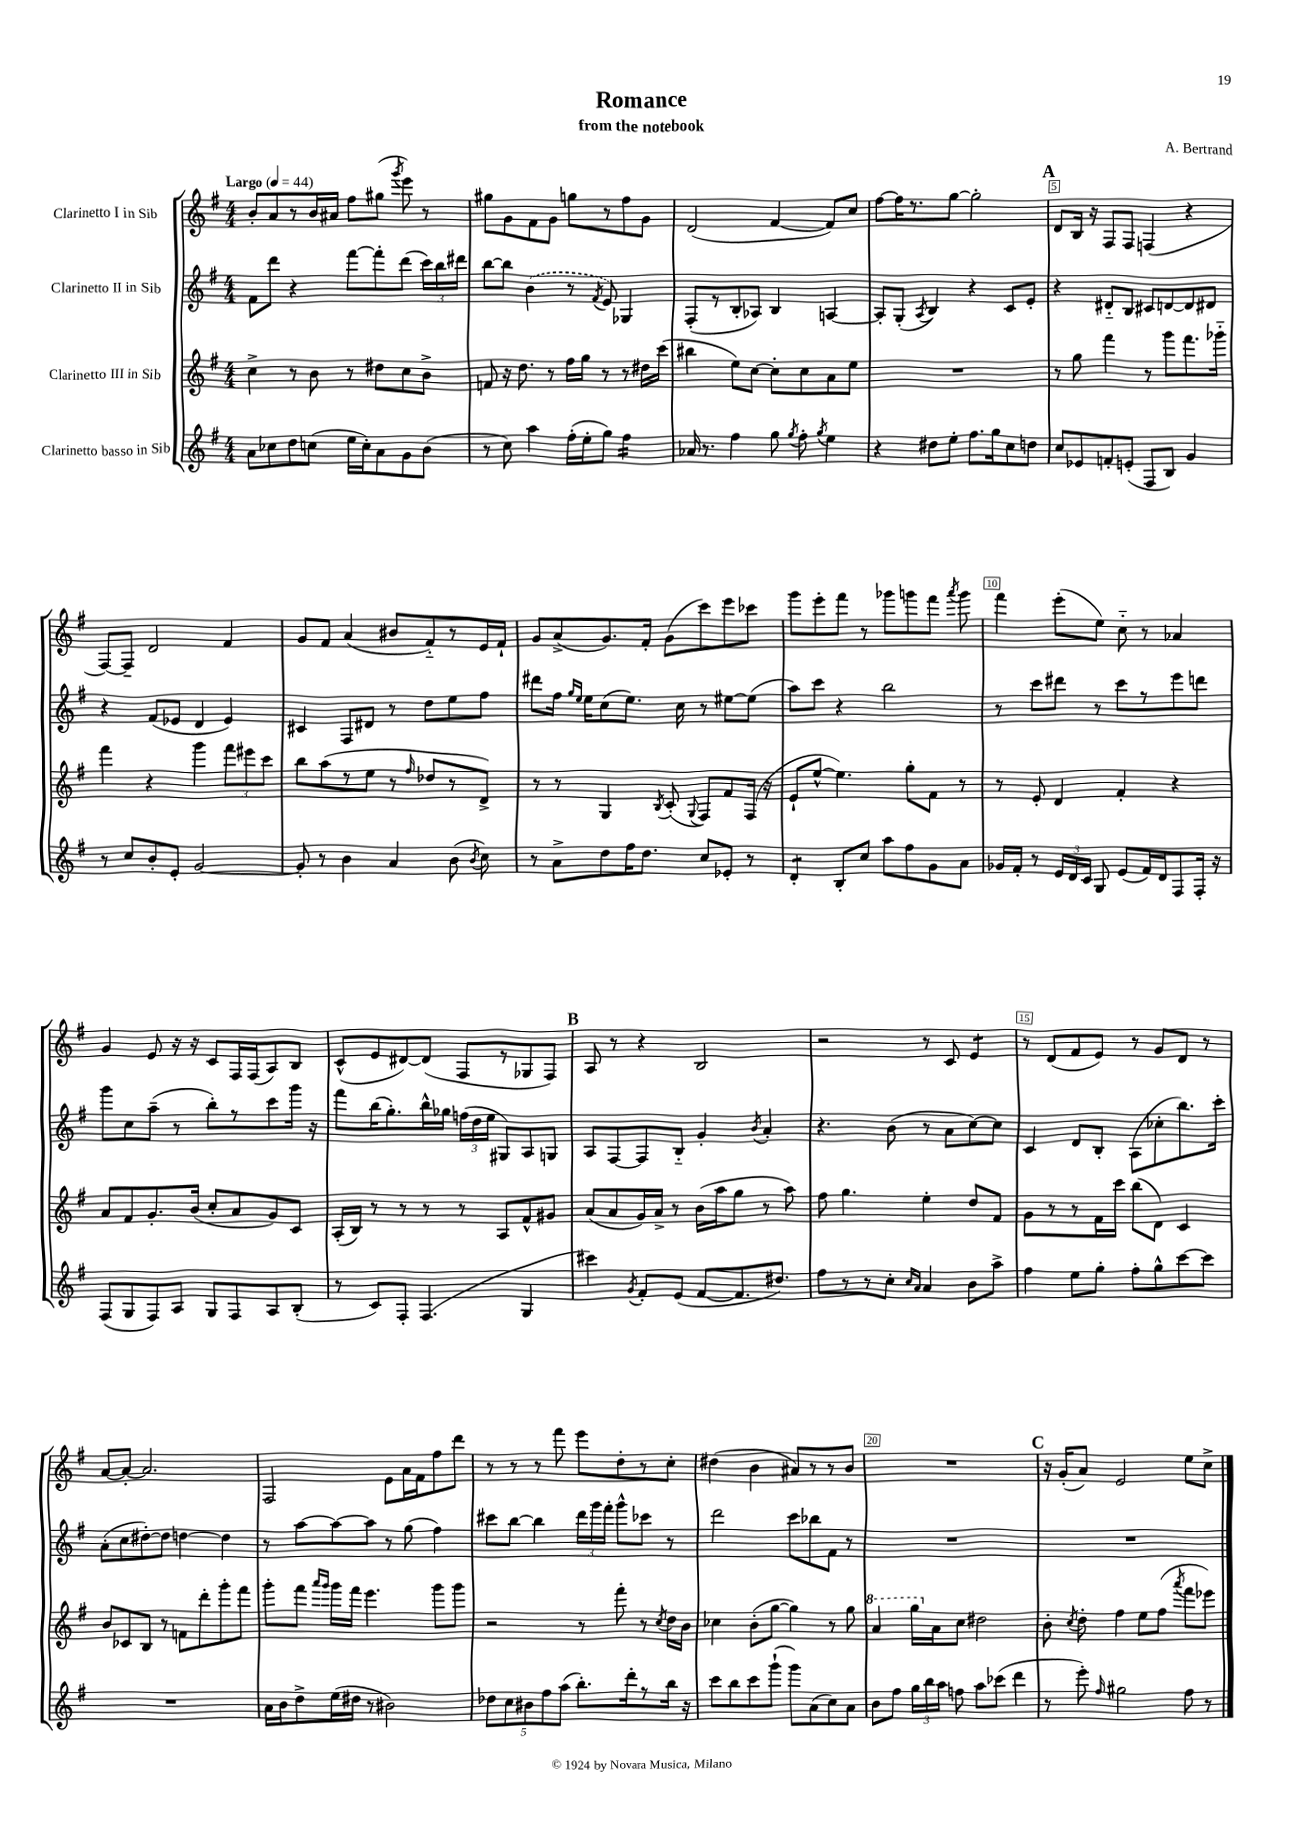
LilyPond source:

\header { title = "Romance" composer = "A. Bertrand" subtitle = "from the notebook" }
<<
\new StaffGroup <<
\new Staff = "s0" \with { instrumentName = "Clarinetto I in Sib" } {
    \clef treble \key g \major \numericTimeSignature \time 4/4 \tempo "Largo" 4 = 44
    \autoBeamOff b'8[-. a'8 r8 b'16 ais'16] fis''8[ gis''8]( \acciaccatura { g'''8 } e'''8) r8 |
    gis''8[ g'8 fis'8 g'8] g''8[ r8 fis''8 g'8] |
    d'2( fis'4~ fis'8[) c''8] |
    fis''8[~ fis''16 r8. g''8]~ g''2-. |
    \mark \markup { \bold "A" } d'8[ b16] r16 fis8[ fis8] f4( r4 |
    fis8[~) fis8]-- d'2 fis'4 |
    g'8[ fis'8] a'4( bis'8[ fis'8-_) r8 e'16 fis'16]-! |
    g'8[ a'8->( g'8.) fis'16]-. g'8[( c'''8) e'''8 ces'''8] |
    g'''8[ e'''8-. fis'''8] r8 ges'''8[ g'''8 fis'''8] \acciaccatura { a'''8 } g'''8 |
    fis'''4 e'''8[-.( e''8]) c''8-_ r8 aes'4 |
    g'4 e'8 r16 r16 c'8[ fis16 fis16( a8) b8] |
    c'8[-^( e'8 dis'8~) dis'8]( fis8[ r8 ges8 fis8]) |
    \mark \markup { \bold "B" } a8 r8 r4 b2 |
    r2 r8 c'8 e'4:8 |
    r8 d'8[( fis'8 e'8]) r8 g'8[ d'8] r8 |
    a'8[~ a'8]~-. a'2. |
    fis2 e'8[ a'16 fis'16 fis''8 d'''8] |
    r8 r8 r8 fis'''8 e'''8[ d''8-. r8 c''8]-. |
    dis''4( b'4 ais'8[) r8 r8 b'8] |
    R1 |
    \mark \markup { \bold "C" } r16 g'16[-.( a'8]) e'2 e''8[ c''8]-> \bar "|." |
}
\new Staff = "s1" \with { instrumentName = "Clarinetto II in Sib" } {
    \clef treble \key g \major \numericTimeSignature \time 4/4
    \autoBeamOff fis'8[ d'''8] r4 fis'''8[~ fis'''8-. d'''8]( \tuplet 3/2 { c'''16[) b''16 dis'''16] } |
    b''8[~ b''8] \once \slurDashed b'4( r8 \acciaccatura { fis'8 } e'8) ges4 |
    fis8[-.( r8 b8-. aes8]) b4 a4~ |
    a8[-. g8]-.( \acciaccatura { a8 } b4) r4 c'8[ e'8]-. |
    \mark \markup { \bold "A" } r4 dis'8[-_ b8] cis'8[ d'8~ d'8 dis'8] |
    r4 fis'8[( ees'8] d'4 ees'4) |
    cis'4 fis8[ dis'8] r8 d''8[ e''8 fis''8] |
    dis'''8[ fis''16] \grace { g''16[ e''16] } e''16[ c''8( e''8.]) c''16 r8 eis''8[~ eis''8]( |
    a''8[) c'''8] r4 b''2 |
    r8 c'''8[ dis'''8] r8 c'''8[ r8 e'''8 d'''8] |
    g'''8[ c''8 a''8]--( r8 b''8[-.) r8 c'''8 g'''16] r16 |
    fis'''8[ b''16( g''8.-.) b''16-^ ges''16] \tuplet 3/2 { f''16[( d''16 e''16] } gis8[) a8 g8] |
    \mark \markup { \bold "B" } a8[ fis8~ fis8 b8]-_ g'4-. \acciaccatura { b'8 } a'4-. |
    r4. b'8( r8 a'8[ c''8~) c''8] |
    c'4 d'8[ b8]-. a8[( ces''8-. b''8.) c'''16]-. |
    a'8[-.( c''8 dis''8~-.) dis''8] d''4~ d''4 |
    r8 a''8[~ a''8~ a''8] r8 g''8( fis''4) |
    cis'''8[ b''8]~ b''4 \tuplet 3/2 { d'''16[ g'''16 fis'''16]-. } g'''8[-^ ces'''8] r8 |
    d'''2 c'''8[ bes''8 fis'8] r8 |
    R1 |
    \mark \markup { \bold "C" } R1 \bar "|." |
}
\new Staff = "s2" \with { instrumentName = "Clarinetto III in Sib" } {
    \clef treble \key g \major \numericTimeSignature \time 4/4
    \autoBeamOff c''4-> r8 b'8 r8 dis''8[ c''8 b'8]-> |
    f'8 r16 d''8. r8 fis''16[ g''16] r8 r8 dis''16[ c'''16]( |
    bis''4 e''8[) c''8]~ c''8[-. c''8 a'8 e''8] |
    R1 |
    \mark \markup { \bold "A" } r8 g''8 fis'''4 r8 g'''8[ fis'''8. ges'''16]-_ |
    fis'''4 r4 g'''4 \tuplet 3/2 { fis'''8[ eis'''8 c'''8] } |
    b''8[ a''8( r8 e''8] r8 \grace { fis''16 } des''8[ r8 d'8]->) |
    r8 r8 g4 \acciaccatura { b8 } c'8-.( \appoggiatura { g8 } fis8[) fis'8 fis16]( r16 |
    e'8[-! e''8]~-^ e''4.) g''8[-. fis'8] r8 |
    r8 e'8-. d'4 fis'4-. r4 |
    a'8[ fis'8 g'8.-. b'16]( c''8[-. a'8 g'8) c'8] |
    a16[-.( b16]) r8 r8 r8 r8 a8[ fis'8-^ gis'8] |
    \mark \markup { \bold "B" } a'8[( a'8 g'16) a'16]-> r8 b'16[( a''16 g''8] r8 a''8) |
    fis''8 g''4. e''4-. d''8[ fis'8] |
    g'8[ r8 r8 fis'16 c'''16] b''8[( d'8]) c'4 |
    b'8[ ces'8 b8] r8 f'8[ d'''8-. g'''8-. fis'''8] |
    g'''8[-. fis'''8] \grace { a'''16[ g'''16] } g'''16[ fis'''16] e'''4. g'''8[ g'''8] |
    r2 r8 fis'''8-. r8 \acciaccatura { c''8 } d''16[ b'16] |
    ces''4 b'8[-.( g''8]~ g''4) r8 g''8 |
    \ottava #1 a''4 g'''16[ \ottava #0 a'16 c''8] dis''2 |
    \mark \markup { \bold "C" } b'8-. \acciaccatura { c''8 } d''8-. fis''4 e''8[ fis''8]( \acciaccatura { a'''8 } fis'''8[ ees'''8]) \bar "|." |
}
\new Staff = "s3" \with { instrumentName = "Clarinetto basso in Sib" } {
    \clef treble \key g \major \numericTimeSignature \time 4/4
    \autoBeamOff a'8[ ces''8 d''8 c''8]( e''16[ c''16-.) a'8 g'8 b'8]( |
    r8 c''8) a''4 fis''16[-.( e''16-. g''8]) fis''4:16 |
    aes'16 r8. fis''4 g''8 \acciaccatura { g''8 } fis''8-. \acciaccatura { g''8 } e''4 |
    r4 dis''8[ e''8]-. fis''8.[ g''16 c''8 d''8] |
    \mark \markup { \bold "A" } c''8[ ees'8 f'8-. e'8]-.( fis8[ b8]) g'4 |
    r8 c''8[ b'8-. e'8]-. g'2~ |
    g'8-. r8 b'4 a'4 b'8( \acciaccatura { b'8 } c''8) |
    r8 a'8[-> d''8 fis''16 d''8.] c''8[ ees'8]-. r8 |
    d'4:8-. b8[-. c''8] a''8[ fis''8 g'8 a'8] |
    ges'16[ fis'16]-. r8 \tuplet 3/2 { e'16[ d'16 c'16] } g8 e'8[( fis'16) d'16 fis8 fis16]-. r16 |
    fis8[( g8 fis8) a8] g8[ fis8 a8 b8]-.( |
    r8 c'8[) fis8]-. fis4.( g4 |
    \mark \markup { \bold "B" } cis'''4) \acciaccatura { g'8 } fis'8[-. e'8]( fis'8[~ fis'8. dis''8.]) |
    fis''8[ r8 r8 c''8]-. \grace { c''16[ a'16] } a'4 b'8[ a''8]-> |
    fis''4 e''8[ g''8]-. fis''8[-. g''8-^ c'''8~ c'''8] |
    R1 |
    a'16[ b'16 d''8-> e''16( dis''16] r8 bis'2) |
    \tuplet 5/4 { des''8[ c''8 bis'8 fis''8 a''8]( } b''8.[-.) d'''16-. r8 b''16] r16 |
    c'''8[ b''8 c'''8 g'''8]-!( g'''8[) a'8( c''8) a'8] |
    b'8[ fis''8] \tuplet 3/2 { g''16[ b''16 a''16] } f''8 a''8[ ces'''8]( d'''4 |
    \mark \markup { \bold "C" } r8 e'''8-.) \grace { fis''16 } gis''2 fis''8 r8 \bar "|." |
}
>>
>>
\layout { \context { \Score \override BarNumber.break-visibility = ##(#f #t #t) barNumberVisibility = #(every-nth-bar-number-visible 5) \override BarNumber.stencil = #(make-stencil-boxer 0.1 0.3 ly:text-interface::print) } }
